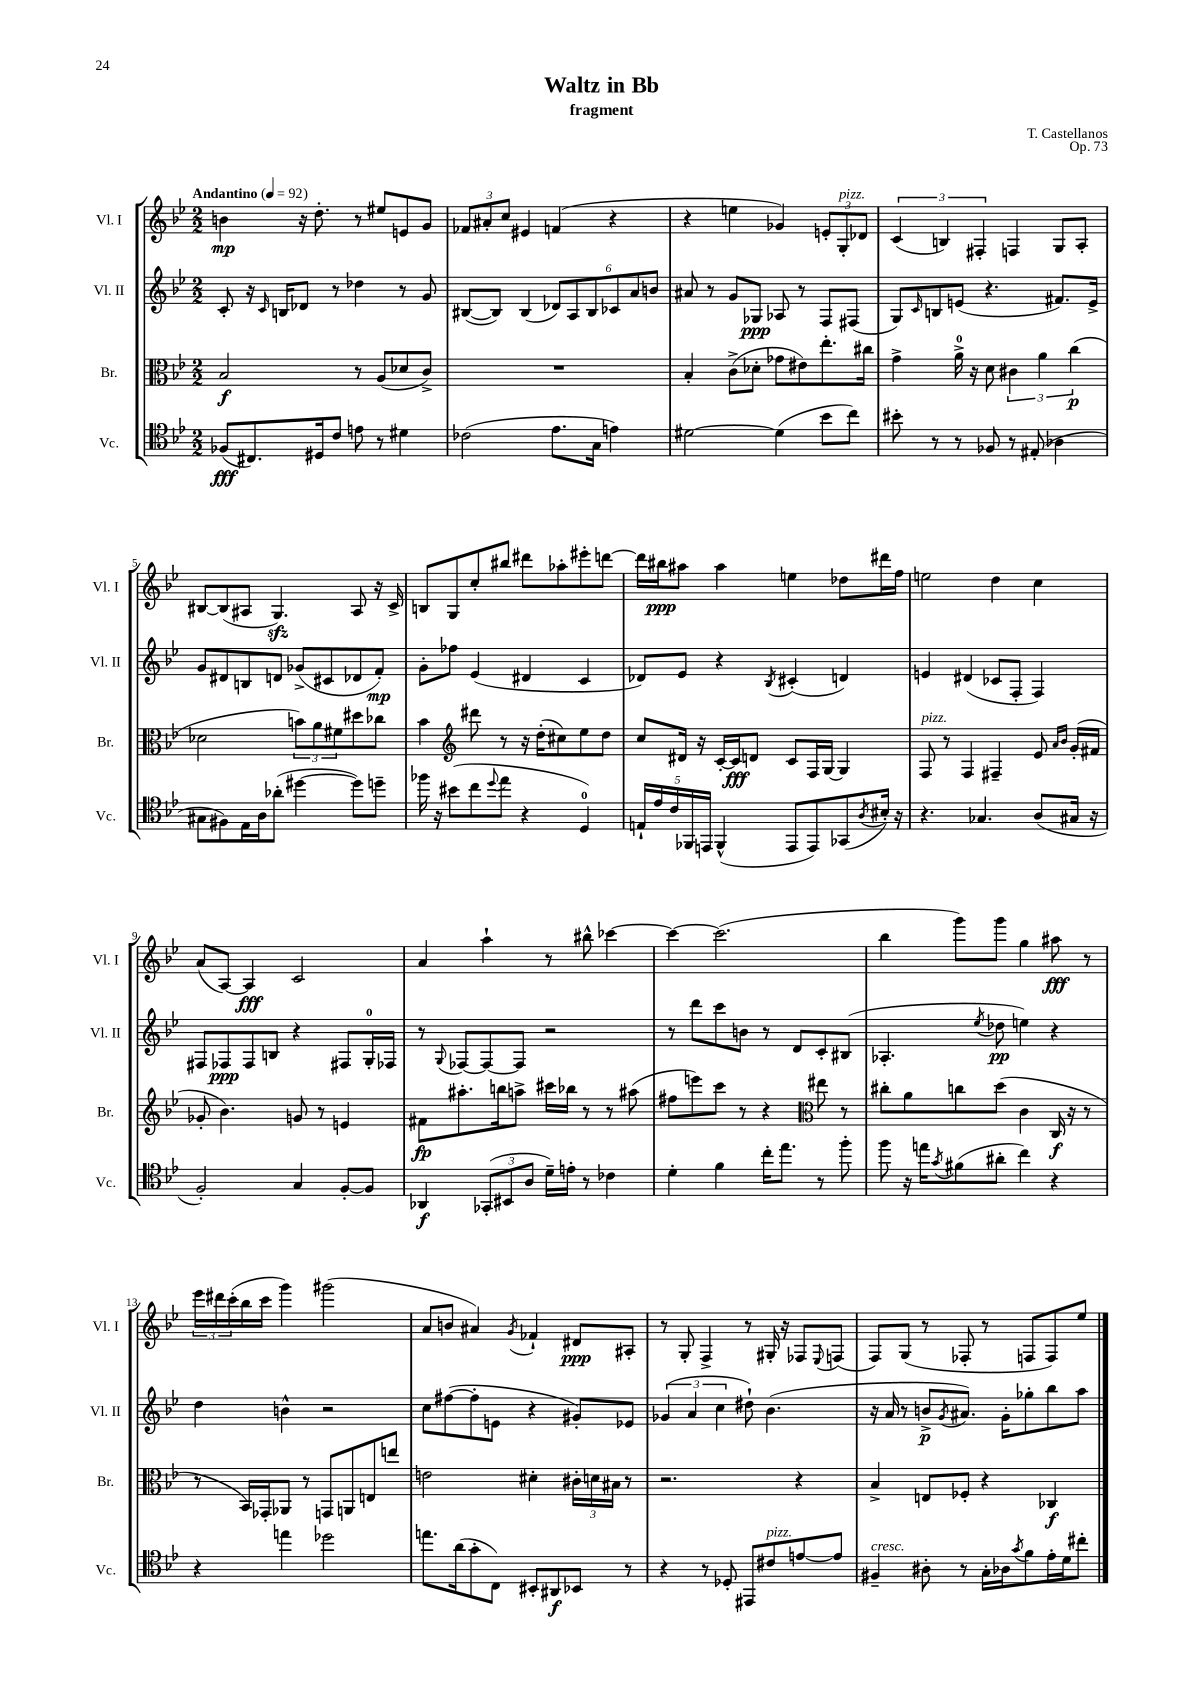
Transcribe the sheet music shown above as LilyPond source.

\header { title = "Waltz in Bb" composer = "T. Castellanos" subtitle = "fragment" opus = "Op. 73" }
<<
\new StaffGroup <<
\new Staff = "s0" \with { instrumentName = "Vl. I" shortInstrumentName = "Vl. I" } {
    \clef treble \key bes \major \numericTimeSignature \time 2/2 \tempo "Andantino" 4 = 92
    b'4\mp r16 d''8.-. r8 eis''8 e'8 g'8 |
    \tuplet 3/2 { fes'8 ais'8-. c''8 } eis'4 f'4( r4 |
    r4 e''4 ges'4) \tuplet 3/2 { e'8-. g8-.^\markup { \italic "pizz." } des'8 } |
    \tuplet 3/2 { c'4( b4) fis4-. } f4 g8 a8-. |
    bis8~ bis8( ais8 g4.\sfz) ais8 r16 c'16-> |
    b8 g8 c''8-. bis''8 dis'''8 aes''8-. eis'''8-. d'''8~ |
    d'''16 bis''16\ppp ais''8 ais''4 e''4 des''8 dis'''16 f''16 |
    e''2 d''4 c''4 |
    a'8( a8~) a4\fff c'2 |
    a'4 a''4-! r8 bis''8-^ ces'''4~ |
    ces'''4~ ces'''2.( |
    bes''4 g'''8) g'''8 g''4 ais''8\fff r8 |
    \tuplet 3/2 { ees'''16 dis'''16 c'''16-.( } bes''16 c'''16 g'''4) gis'''2( |
    a'8 b'8 ais'4) \acciaccatura { g'8 } fes'4-! dis'8\ppp ais8-. |
    r8 g8-. f4-> r8 gis16-. r16 fes8 \appoggiatura { ees8 } f8( |
    f8) g8( r8 fes8-. r8 f8 f8) ees''8 \bar "|." |
}
\new Staff = "s1" \with { instrumentName = "Vl. II" shortInstrumentName = "Vl. II" } {
    \clef treble \key bes \major \numericTimeSignature \time 2/2
    c'8-. r16 \grace { c'16 } b16 des'8 r8 des''4 r8 g'8 |
    bis8~( bis8) bis4( \tuplet 6/4 { des'8) a8 bis8 ces'8 a'8 b'8 } |
    ais'8 r8 g'8 ges8\ppp aes8 r8 f8 fis8( |
    g8) \grace { c'16 } b8 e'8( r4. fis'8.) e'16-> |
    g'8 dis'8 b8 d'8 ges'8->( cis'8 des'8 f'8-.\mp) |
    g'8-. fes''8 ees'4( dis'4 c'4 |
    des'8) ees'8 r4 \acciaccatura { bes8 } cis'4-.( d'4) |
    e'4 dis'4( ces'8 f8-. f4) |
    fis8 fes8\ppp fes8 b8 r4 fis8 g16-0-. fes16 |
    r8 \appoggiatura { g8 } fes8~ fes8~ fes8 r2 |
    r8 d'''8 c'''8 b'8 r8 d'8 c'8-. bis8( |
    aes4.-. \acciaccatura { ees''8 } des''8\pp e''4) r4 |
    d''4 b'4-^ r2 |
    c''8 fis''8~( fis''8-. e'8 r4 gis'8-.) ees'8 |
    \tuplet 3/2 { ges'4( a'4 c''4 } dis''8-!) bes'4.( |
    r16 a'16 r8 b'8->\p \acciaccatura { g'8 } ais'8.) g'16-. ges''8-. bes''8 a''8 \bar "|." |
}
\new Staff = "s2" \with { instrumentName = "Br." shortInstrumentName = "Br." } {
    \clef alto \key bes \major \numericTimeSignature \time 2/2
    bes2\f r8 a8( des'8 c'8->) |
    R1 |
    bes4-. c'8->( des'8-. ges'8 eis'8) ees''8.-. cis''16 |
    g'4-> a'16-0-> r16 d'8 \tuplet 3/2 { cis'4 a'4 c''4\p( } |
    des'2 \tuplet 3/2 { b'8) a'8 fis'8 } dis''8 ces''8 |
    bes'4 \clef treble dis'''8 r8 r16 d''16-.( cis''8) ees''8 d''8 |
    c''8 dis'16 r16 c'16~-. c'16\fff d'8 c'8 f16 g16~ g4 |
    f8^\markup { \italic "pizz." } r8 f4 fis4-- ees'8 \grace { a'16 bes'16 } g'16-.( fis'16 |
    ges'8-. bes'4.) g'8 r8 e'4 |
    fis'8\fp ais''8.-. b''16 a''8-> cis'''16 bes''16 r8 r8 ais''8( |
    fis''8 e'''8) c'''8 r8 r4 \clef alto eis''8 r8 |
    cis''8-. a'8 c''8 d''8( c'4 c16\f r16 r8 |
    r8 bes,16) ges,16-. aes,8 r8 g,8 a,8 e8 e''8 |
    e'2 dis'4-. \tuplet 3/2 { cis'16-. d'16 bis16 } r8 |
    r2. r4 |
    bes4-> e8 fes8-. r4 ces4\f \bar "|." |
}
\new Staff = "s3" \with { instrumentName = "Vc." shortInstrumentName = "Vc." } {
    \clef tenor \key bes \major \numericTimeSignature \time 2/2
    fes8\fff( cis8.) dis16 c'8 e'8 r8 dis'4 |
    ces'2( ees'8. g16 e'4) |
    dis'2~ dis'4( bes'8 c''8) |
    bis'8-. r8 r8 fes8 r8 eis8-.( aes4 |
    gis8 fis8) ees16 a16 aes'8-.( dis''4~ dis''8) d''8-- |
    fes''16 r16 bis'8( c''8 \appoggiatura { d''8 } ees''8 r4 d4-0) |
    \tuplet 5/4 { e16-! ees'16 c'16 fes,16 e,16 } fes,4-^( e,8 e,8) ges,8( \acciaccatura { a8 } bis16-.) r16 |
    r4. ges4. a8( gis16 r16 |
    f2-.) g4 f8~-. f8 |
    aes,4\f \tuplet 3/2 { ges,8-.( bis,8 a8 } d'16--) e'16-. r8 ces'4 |
    d'4-. f'4 c''16-. ees''8. r8 f''8-. |
    f''8 r16 e''16 \acciaccatura { g'8 } fis'8( ais'8-. c''4) r4 |
    r4 e''4 des''2 |
    e''8. a'16( g'8-. c8) bis,8-. ais,8\f bes,8 r8 |
    r4 r8 des8-. eis,8 cis'8^\markup { \italic "pizz." } e'8~ e'8 |
    fis4--^\markup { \italic "cresc." } ais8-. r8 g16-. aes16 \acciaccatura { g'8 } f'8 ees'16-. d'16 cis''8-. \bar "|." |
}
>>
>>
